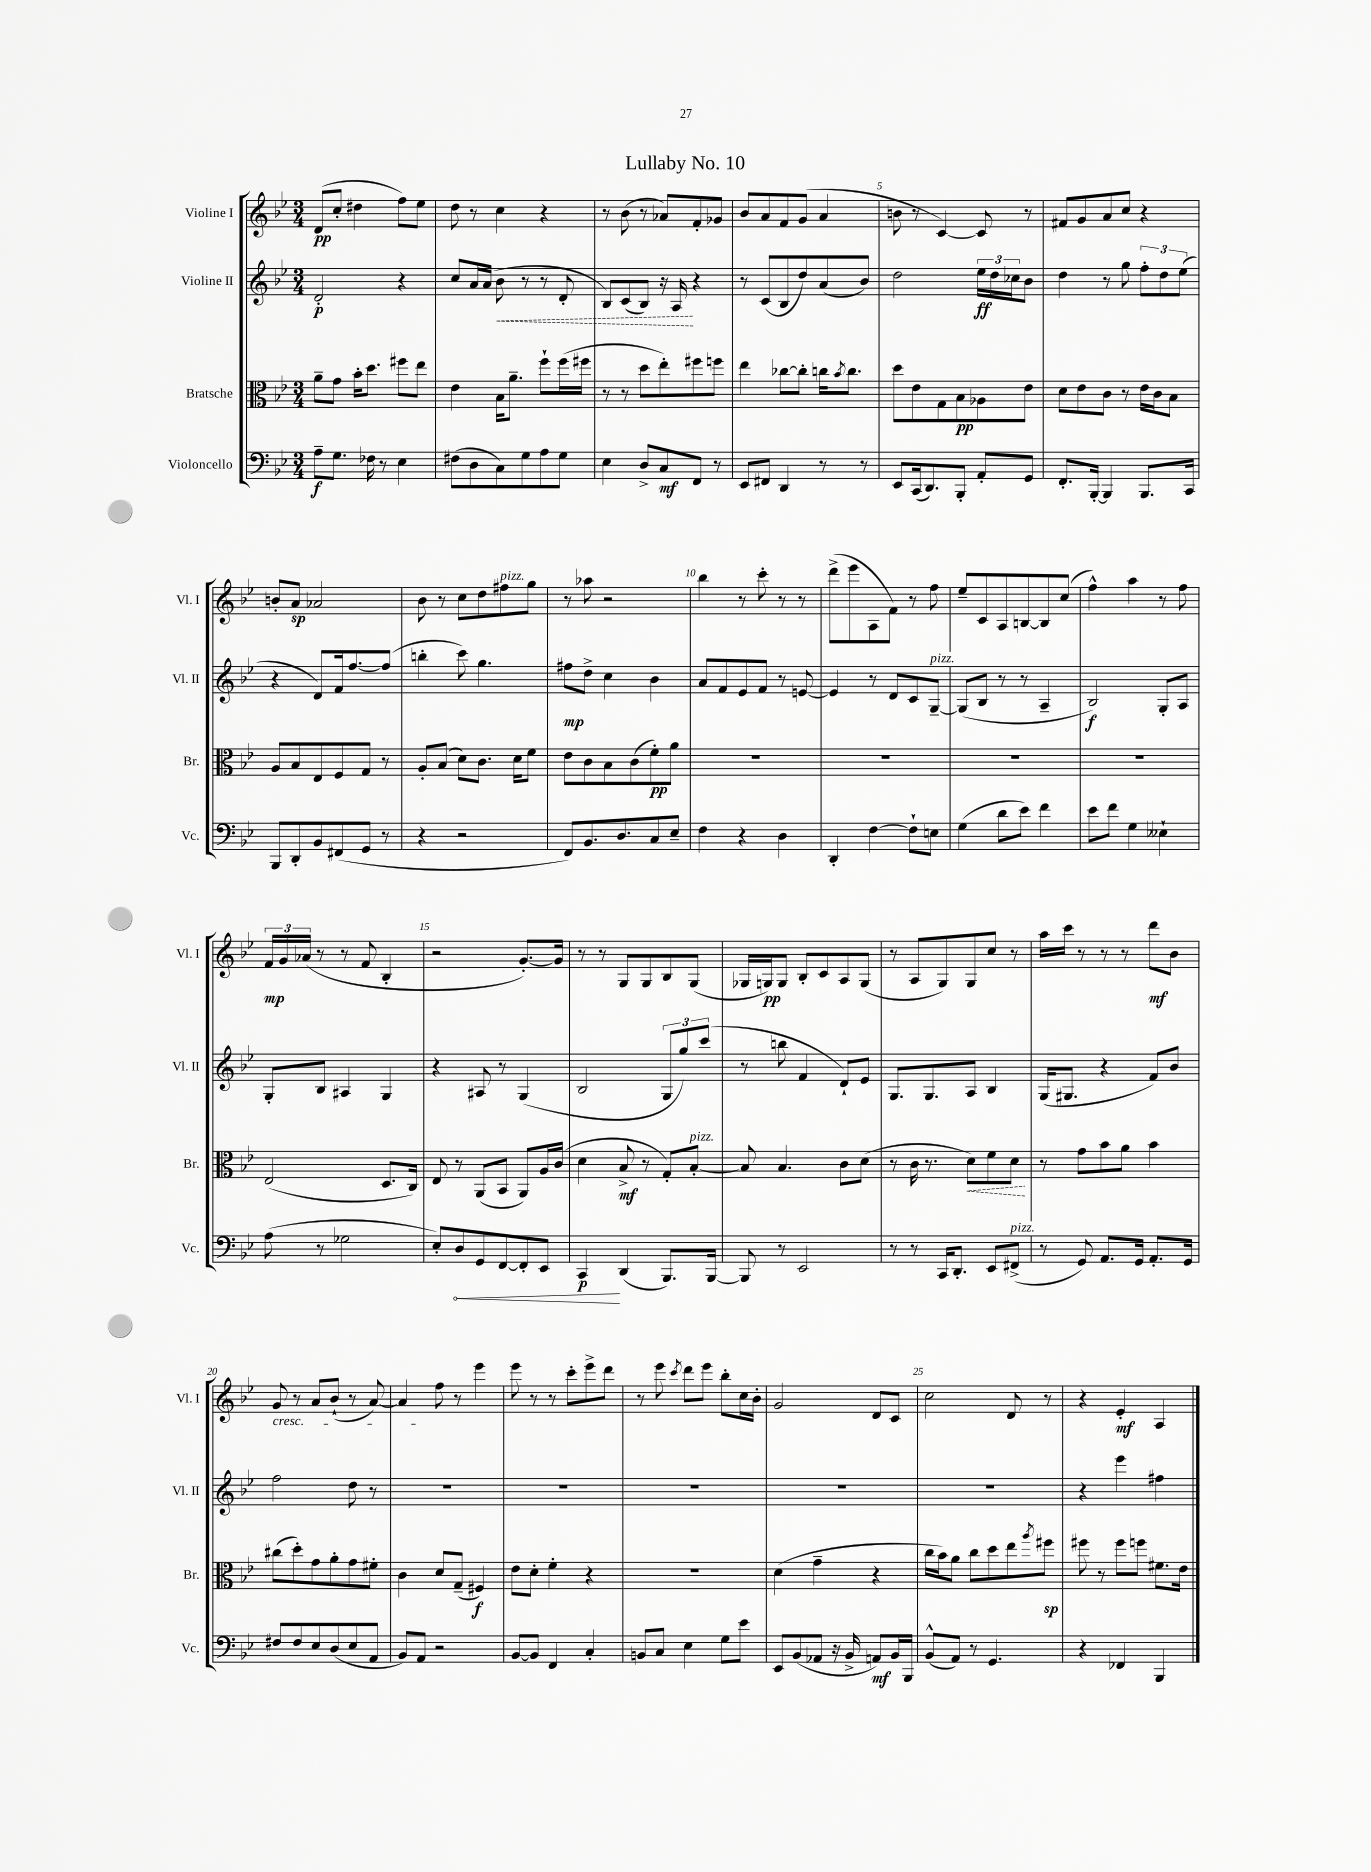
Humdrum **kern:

**kern	**kern	**kern	**kern
*staff4	*staff3	*staff2	*staff1
*clefF4	*clefC3	*clefG2	*clefG2
*k[b-e-]	*k[b-e-]	*k[b-e-]	*k[b-e-]
*M3/4	*M3/4	*M3/4	*M3/4
8A~	8a~	2d'	(8d
8.G	8g	.	8cc'
.	16b-'	.	4dd#
16F-	8.dd	.	.
8r	.	.	.
4E-	8ff#	4r	8ff)
.	8ee-	.	8ee-
=	=	=	=
(8F#	4e-	8cc	8dd
8D	.	16a	8r
.	.	(16a	.
8C)	16B-	8b-	4cc
.	8.a~	.	.
8G	.	8r	.
8A	8ff`	8r	4r
8G	(16ff	8d'	.
.	16ff#	.	.
=	=	=	=
4E-	8r	8B-)	8r
.	8r	(8c	(8b-
8D^	8dd	8B-)	8r
8C	8ee-')	16r	8a-)
.	.	16A	.
8FF	8ff#	4r	8f'
8r	8ff	.	8g-
=	=	=	=
8EE-	4ee-	8r	8b-
8FF#	.	(8c	8a
4DD	[8cc-	8B-	8f
.	8cc-']	8dd)	(8g
8r	16cc	(8a	4a
.	8qb-	.	.
.	8.cc	.	.
8r	.	8b-)	.
=	=	=	=
8EE-	8dd	2dd	8b
(16CC	8e-	.	8r
8.DD)	.	.	.
.	8G	.	[4c)
8BBB-'	8B-	.	.
8AA'	8A-	24ee-	8c]
.	.	24dd	.
.	.	24cc-	.
8GG	8e-	8b-	8r
=	=	=	=
8.FF'	8d	4dd	8f#
.	8e-	.	8g
[16BBB-'	.	.	.
4BBB-]	8c	8r	8a
.	8r	8gg	8cc
8.BBB-	16e-	12ff'	4r
.	16c	.	.
.	.	12dd	.
.	8B-	.	.
.	.	(12ee-	.
16CC	.	.	.
=	=	=	=
8BBB-	8A	4r	8b'
8DD'	8B-	.	8a
8BB-	8E-	8d)	2a-
(8FF#	8F	16f	.
.	.	[8.ff	.
8GG	8G	.	.
8r	8r	(8ff]	.
=	=	=	=
4r	8A'	4bb'	8b-
.	(8B-	.	8r
2r	8d)	8ccc)	8cc
.	8.c	4.gg	8dd
.	.	.	8ff#
.	16d	.	.
.	8f	.	8gg
=	=	=	=
8FF)	8e-	8ff#	8r
8.BB-	8c	8dd^	8aa-
.	8B-	4cc	2r
8.D	.	.	.
.	(8c	.	.
8C	8f')	4b-	.
8E-~	8a	.	.
=	=	=	=
4F	2.r	8a	4bb-
.	.	8f	.
4r	.	8e-	8r
.	.	8f	8ccc'
4D	.	8r	8r
.	.	[8e	8r
=	=	=	=
4DD'	2.r	4e]	(8ddd^
.	.	.	8eee-
[4F	.	8r	8A
.	.	8d	8f)
8F`]	.	8c	8r
8E	.	[8G~	8ff
=	=	=	=
(4G	2.r	(8G]	8ee-~
.	.	8B-	8c
8d	.	8r	8A
8e-)	.	8r	[8B
4f	.	4A~	8B]
.	.	.	(8cc
=	=	=	=
8e-	2.r	2B-)	4ff^^)
8f	.	.	.
4G	.	.	4aa
4E--`	.	8G'	8r
.	.	8A	8ff
=	=	=	=
(8A	(2E-	8G'	24f
.	.	.	24g
.	.	.	(24a-
8r	.	8B-	8r
2G-	.	4A#	8r
.	.	.	8f
.	8.D	4G	4B-'
.	16C)	.	.
=	=	=	=
8E-')	8E-	4r	2r
8D	8r	.	.
8GG	(8AA	8A#	.
[8FF	8BB-	8r	.
8FF']	8AA)	(4G	[8.g')
8EE-	16A	.	.
.	(16c	.	16g]
=	=	=	=
4CC	4d	2B-	8r
.	.	.	8r
(4DD	8B-^	.	8G
.	8r	.	8G
8.BBB-)	8G')	12G	8B-
.	.	12gg)	.
.	[8B-'	.	(8G
.	.	(12ccc	.
[16BBB-	.	.	.
=	=	=	=
8BBB-]	8B-]	8r	16G-
.	.	.	16G)
8r	4.B-	8bb	8G
2EE-	.	4f	8B-'
.	.	.	8c
.	8c	8d`)	8A
.	(8d	8e-	(8G
=	=	=	=
8r	8r	8.G	8r
8r	16c	.	8A
.	8.r	8.G	.
16CC	.	.	8G)
8.DD'	.	.	.
.	8d)	8A	8G
8EE-	8f	4B-	8cc
(8FF#^	8d	.	8r
=	=	=	=
8r	8r	(16G	16aa
.	.	8.G#	16ccc
8GG)	8g	.	8r
8.AA	8b-	4r	8r
.	8a	.	8r
16GG	.	.	.
8.AA'	4b-	8f)	8ddd
.	.	8b-	8b-
16GG	.	.	.
=	=	=	=
8F#	(8cc#	2ff	8g
8F#	8dd')	.	8r
8E-	8g	.	8a
(8D	8a'	.	(8b-`
8E-	8g	8dd	8r
8AA	8f#'	8r	[8a)
=	=	=	=
8BB-)	4c	2.r	4a]
8AA	.	.	.
2r	8d	.	8ff
.	(8G~	.	8r
.	4F#)	.	4eee-
=	=	=	=
[8BB-	8e-	2.r	8eee-
8BB-]	8d'	.	8r
4FF	4f'	.	8r
.	.	.	8ccc'
4C'	4r	.	8eee-^
.	.	.	8ddd
=	=	=	=
8BB	2.r	2.r	8r
8C	.	.	8eee-
.	.	.	8qccc
4E-	.	.	8ddd
.	.	.	8eee-
8G	.	.	8bb-'
8e-	.	.	16cc
.	.	.	16b-'
=	=	=	=
8EE-	(4d	2.r	2g
(8BB-	.	.	.
8AA-	4g~	.	.
16r	.	.	.
16BB-^	.	.	.
8AA)	4r	.	8d
16BB-	.	.	8c
16BBB-	.	.	.
=	=	=	=
(8BB-^^	16cc	2.r	2cc
.	16b-)	.	.
8AA)	8a	.	.
8r	8cc	.	.
4.GG	8dd	.	.
.	8ee-	.	8d
.	8qaa	.	.
.	8ff#	.	8r
=	=	=	=
4r	8ff#	4r	4r
.	8r	.	.
4FF-	8ff#	4eee-	4e-'
.	8ff	.	.
4BBB-	8.f#	4ff#	4A
.	16e-	.	.
==	==	==	==
*-	*-	*-	*-
